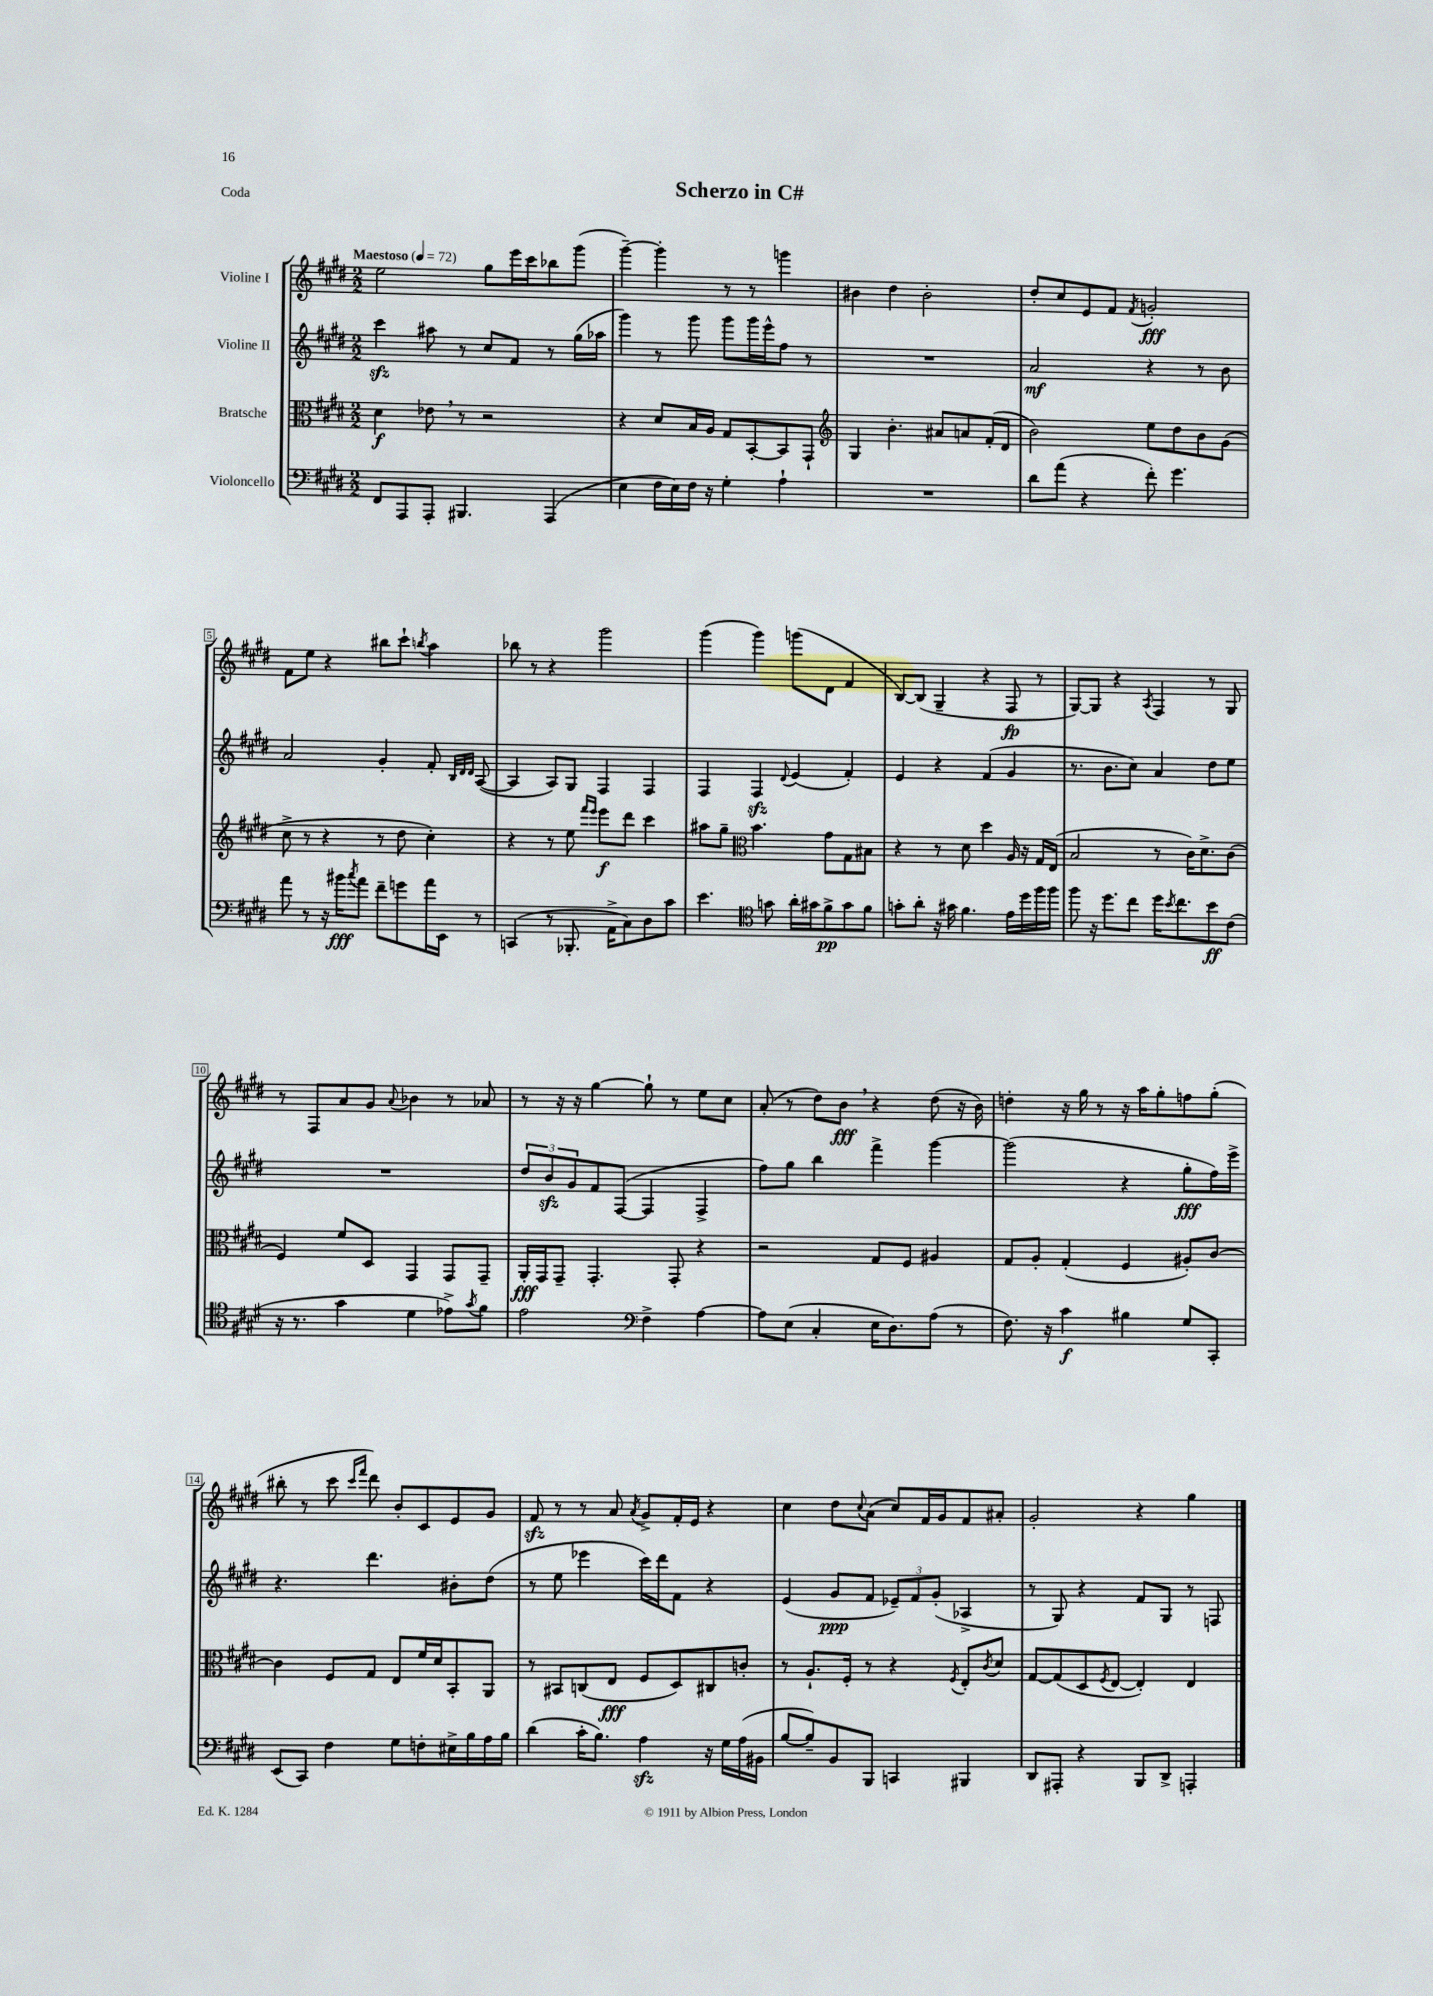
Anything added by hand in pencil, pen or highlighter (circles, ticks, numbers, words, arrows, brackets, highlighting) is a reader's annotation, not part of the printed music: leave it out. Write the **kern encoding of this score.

**kern	**kern	**kern	**kern
*staff4	*staff3	*staff2	*staff1
*clefF4	*clefC3	*clefG2	*clefG2
*k[f#c#g#d#]	*k[f#c#g#d#]	*k[f#c#g#d#]	*k[f#c#g#d#]
*M2/2	*M2/2	*M2/2	*M2/2
*MM72	*MM72	*MM72	*MM72
8FF#	4d#	4ccc#	2ee
8AAA	.	.	.
8AAA'	8e-	8aa#	.
4.BBB#	8r	8r	.
.	2r	8cc#	8gg#
.	.	8f#	16eee
.	.	.	16ccc#
(4AAA	.	8r	8bb-
.	.	(16gg#	(8ggg#
.	.	16aa-	.
=	=	=	=
4E	4r	4ggg#)	[4ggg#~)
16F#	8d#	8r	4ggg#']
16E)	.	.	.
16F#	16B	8ggg#	.
16r	16A	.	.
4G#'	8G#	8ggg#	8r
.	[8BB'	16ggg#	8r
.	.	16eee^^	.
4A`	8BB]	8ff#	4ggg
.	8GG#`	8r	.
=	=	=	=
*	*clefG2	*	*
1r	4G#	1r	4b#
.	4.b'	.	4dd#
.	.	.	2b#'
.	8a#	.	.
.	8a	.	.
.	(16f#'	.	.
.	16d#	.	.
=	=	=	=
8d#	2b)	2a	8dd#'
(8a	.	.	8cc#
4r	.	.	8e
.	.	.	8f#
.	.	.	8qf#
8f#')	8ee	4r	2g'
4.g#	8dd#	.	.
.	8b	8r	.
.	(8g#	8b	.
=	=	=	=
8a	8cc#^	2a	8f#
8r	8r	.	8ee
16r	4r	.	4r
16b#	.	.	.
8qcc#	.	.	.
8a	.	.	.
8f#~	8r	4g#'	8bb#
8g	8dd#	.	8ccc#`
.	.	.	8qbb
16a	4cc#')	8f#'	4aa
16EE	.	.	.
.	.	32qqB	.
.	.	32qqd#	.
.	.	32qqd#	.
8r	.	([8A	.
=	=	=	=
(4CC	4r	4A]	8bb-
.	.	.	8r
8r	8r	8A)	4r
8.BBB-'	8ee	8G#	.
.	16qqfff#	.	.
.	16qqeee	.	.
.	8eee	4F#	2ggg#
16AA^	.	.	.
8C#)	8ddd#	.	.
8D#	4ccc#	4F#	.
8c#	.	.	.
=	=	=	=
4.e	8aa#	4F#	(4ggg#
.	8gg#~	.	.
*	*clefC3	*	*
.	4.b	4F#	4ggg#)
*clefC4	*	*	*
8g	.	.	.
.	.	8qqd#	.
16a'	.	(4e	(8ggg
16g#	.	.	.
8f#^	8g#	.	8d#
8g#	8G#	4f#')	4f#
8f#	8B#	.	.
=	=	=	=
8g'	4r	4e	[8B)
8a'	.	.	(8B]
16r	8r	4r	4G#~
16g#	.	.	.
4.f#	8d#	.	.
.	4dd#	(4f#	4r
16e	16A	4g#	8F#
16dd#	16r	.	.
16ff#	16G#	.	8r
16ff#	(16E	.	.
=	=	=	=
8ff#	2B	8.r	[8G#)
16r	.	.	8G#]
8.dd#	.	8.b	.
.	.	.	4r
8cc#	.	8cc#)	.
.	.	.	8qA
16dd#	8r	4a	4F#
8qb	.	.	.
8.cc#	.	.	.
.	16c#)	.	.
.	8.d#^	.	.
8b	.	8dd#	8r
(8c#	(8c#	8ee	8G#
=	=	=	=
16r	4F#)	1r	8r
8.r	.	.	.
.	.	.	8F#
4g#	8f#	.	8a
.	8D#	.	8g#
.	.	.	8qqa
4d#	4GG#	.	4b-
8e-^)	8GG#	.	8r
8qg#	.	.	.
8f#	8GG#~	.	8a-
=	=	=	=
2e	16AA'	12dd#	8r
.	16GG#	.	.
.	.	12b	.
.	8GG#~	.	16r
.	.	12g#	.
.	.	.	16r
.	4.GG#'	8f#	[4gg#
.	.	([8F#	.
*clefF4	*	*	*
4F#^	.	4F#]	8gg#`]
.	8GG#'	.	8r
[4A	4r	4F#^	8ee
.	.	.	8cc#
=	=	=	=
8A]	2r	8ff#)	(8a'
(8E	.	8gg#	8r
4C#'	.	4bb	8dd#)
.	.	.	8b
16E	8G#	4fff#^	4r
8.D#)	.	.	.
.	8F#	.	.
(8A	4A#	[4ggg#	(8dd#
8r	.	.	16r
.	.	.	16b)
=	=	=	=
8.F#)	8G#	(2ggg#]	4dd'
.	8A'	.	.
16r	.	.	.
4c#	(4G#'	.	16r
.	.	.	16gg#
.	.	.	8r
4B#	4F#	4r	16r
.	.	.	16aa
.	.	.	8gg#'
8G#	8A#')	8gg#'	8ff
8CC#'	[8c#	16ff#)	(8gg#'
.	.	16eee^	.
=	=	=	=
(8EE	4c#]	4.r	8bb#'
8CC#)	.	.	8r
4F#	8F#	.	8ccc#
.	.	.	16qqccc#
.	.	.	16qqfff#
.	8G#	4.ddd#	8ddd#)
8G#	8E	.	8b'
8F'	16f#	.	8c#
.	16d#	.	.
16E#^	8BB'	8b#'	8e
16B	.	.	.
16A	8AA	(8dd#	8g#
16B	.	.	.
=	=	=	=
(4d#	8r	8r	8f#
.	8BB#	8ee	8r
16c#'	(8C	4eee-	8r
8.B)	.	.	.
.	8E	.	8a
.	.	.	8qa
4A	8F#	16ccc#)	8g#^
.	.	16ddd#	.
.	8D#)	8f#	16f#'
.	.	.	16e
16r	8C#	4r	4r
16G#	.	.	.
(16A	8c'	.	.
16BB#	.	.	.
=	=	=	=
[8B	8r	(4e	4cc#
8B~])	8.A`	.	.
8BB	.	8g#	8dd#
.	16F#'	.	.
.	.	.	8qqcc#
8BBB	8r	8f#	(8a
4CC	4r	12e-~)	8cc#)
.	.	12f#	.
.	.	.	16f#
.	.	(12g#'	.
.	.	.	16g#
.	8qF#	.	.
4BBB#	8E'	4A-^	8f#
.	8qc#	.	.
.	8d#	.	8a#'
=	=	=	=
8DD#	[8G#	8r	2g#'
8AAA#'	(8G#]	8G#)	.
4r	8D#	4r	.
.	8qF#	.	.
.	[8E	.	.
8BBB	4E'])	8f#	4r
8DD#^	.	8G#	.
4AAA'	4E	8r	4gg#
.	.	8F	.
==	==	==	==
*-	*-	*-	*-
